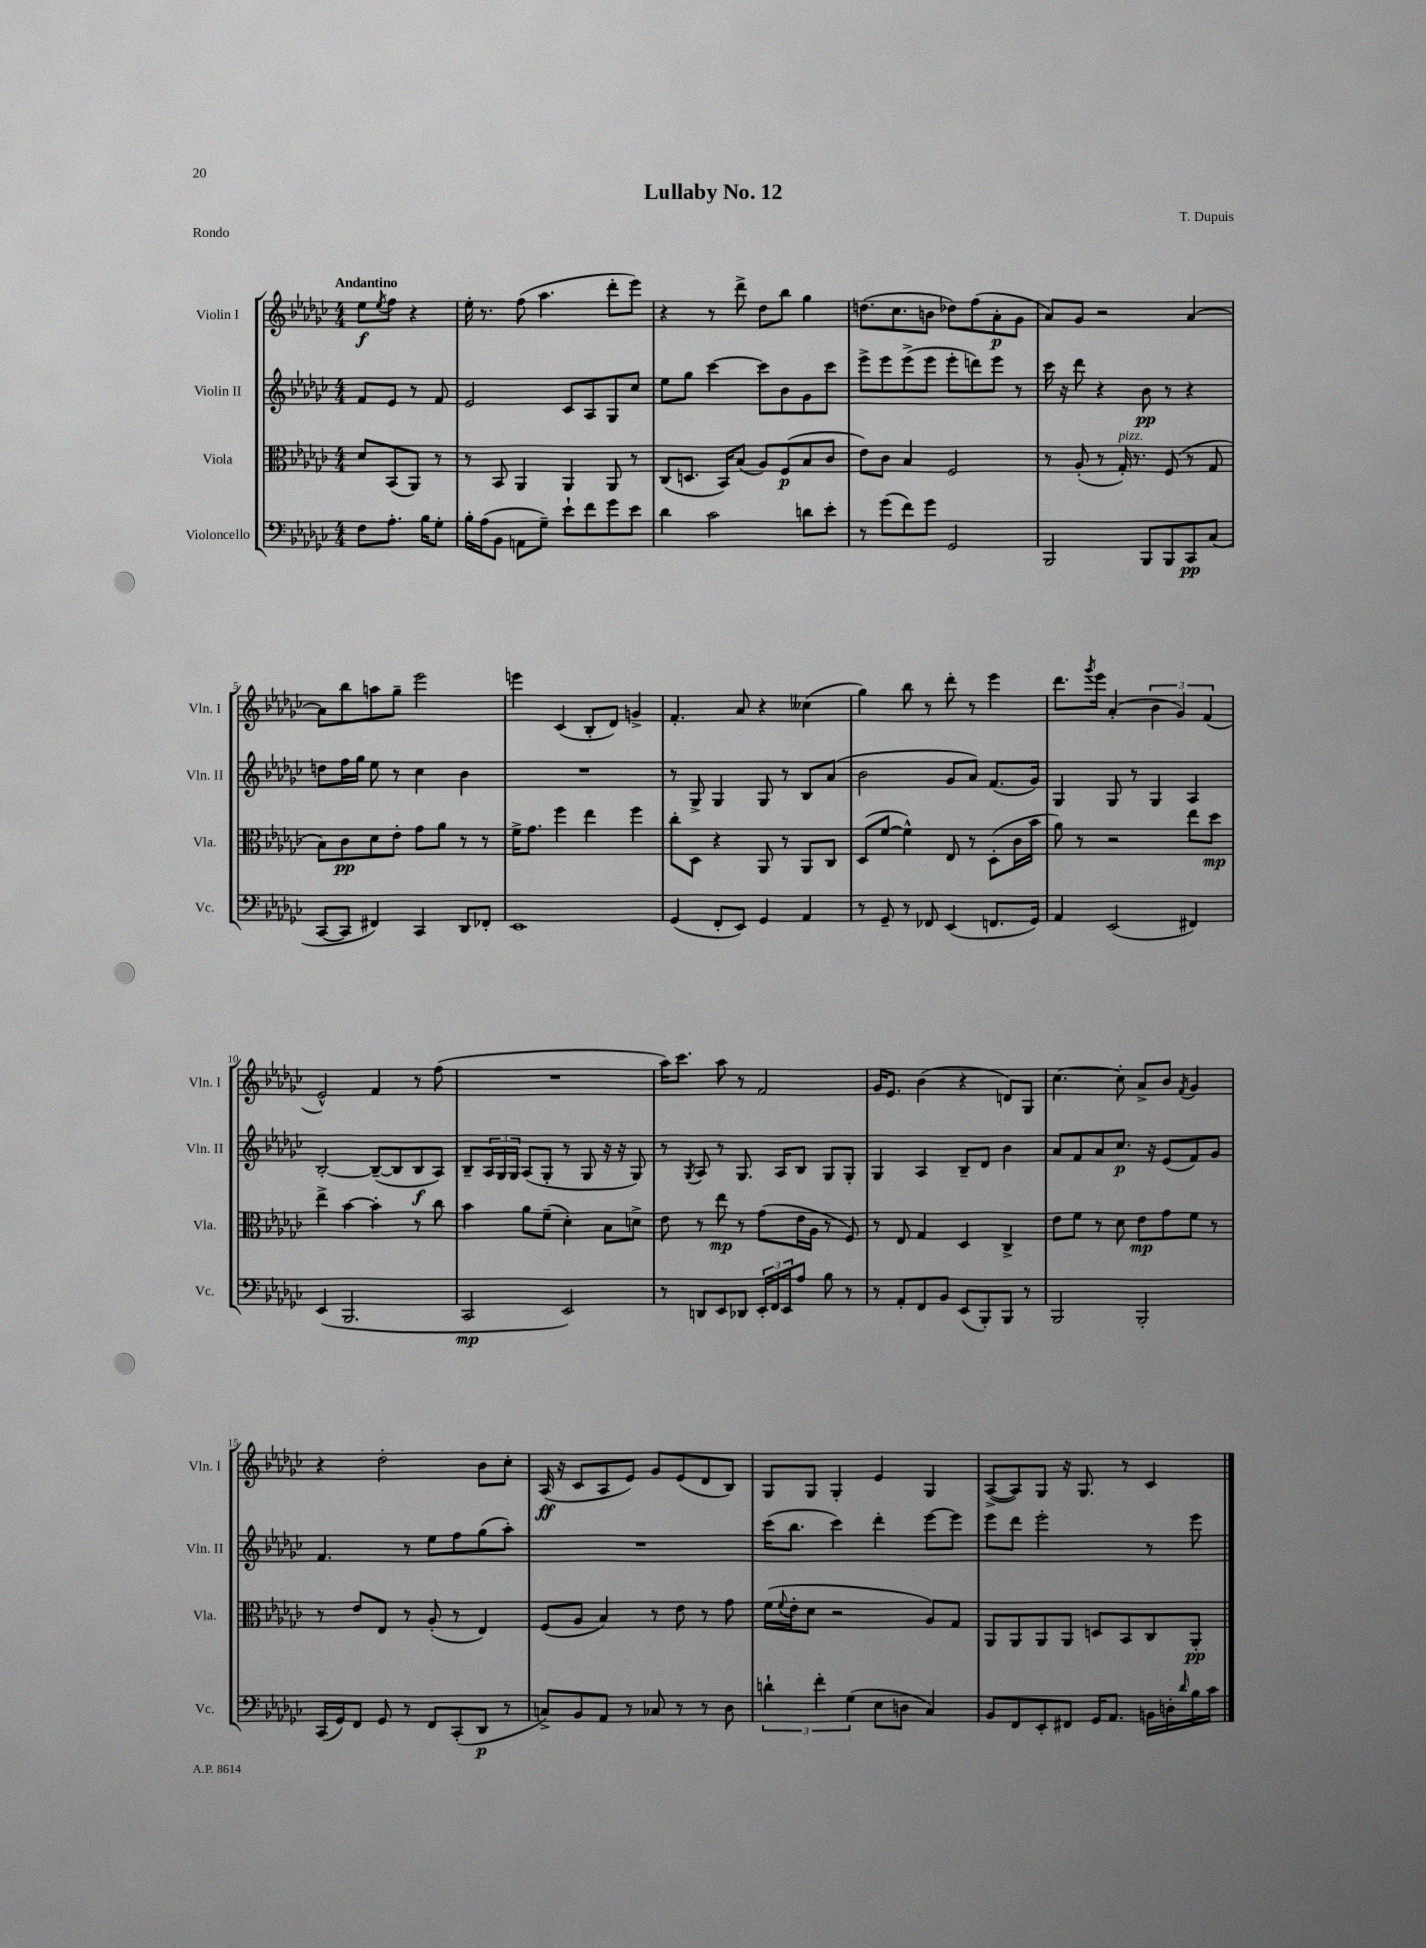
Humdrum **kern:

**kern	**kern	**kern	**kern
*staff4	*staff3	*staff2	*staff1
*clefF4	*clefC3	*clefG2	*clefG2
*k[b-e-a-d-g-c-]	*k[b-e-a-d-g-c-]	*k[b-e-a-d-g-c-]	*k[b-e-a-d-g-c-]
*M4/4	*M4/4	*M4/4	*M4/4
8F\L	8d-/L	8f/L	8ee-\L
.	.	.	8qee-/
8.A-'\J	(8BB-/	8e-/J	8ff\J
.	8AA-/J)	8r	4r
16B-\LK	.	.	.
8G-'\J	8r	8f/	.
=	=	=	=
16B-'\LL	8r	2e-/	16ee-'\
(16A-\J	.	.	8.r
8BB-\J	8BB-/	.	.
8AA\L	4AA-/	.	(8ff\
8G-~\J)	.	.	4.aa-\
8e-`\L	4AA-/	8c-/L	.
8f\	.	8A-/	.
8g-\	8AA-/	8G-/	8ddd-'\L
8e-\J	8r	8cc-/J	8eee-\J)
=	=	=	=
4d-\	(8C-/L	8ee-\L	4r
.	8.D/J	8gg-\J	.
2c-\	.	[4ccc-\	8r
.	16BB-/LK)	.	.
.	(8B-/J	.	8ddd-^\
.	8A-/L)	8ccc-\]L	8dd-\L
.	(8F/	8b-\	8bb-\J
8d\L	8B-/	8g-\	4gg-\
8e-'\J	8c-/J	8ccc-\J	.
=	=	=	=
8r	8e-\L)	8eee-^\L	(8.dd\L
(8g-\L	8c-\J	8eee-\	.
.	.	.	8.cc-\
8f\)	4B-/	(8eee-^\	.
8g-\J	.	8eee-\J	8b\J
2GG-/	2F/	8eee-'\L	8dd-\L)
.	.	8ddd\)	(8ff\
.	.	8eee-\J	8a-'\
.	.	8r	8g-\J
=	=	=	=
2BBB-/	8r	16ccc-\	8a-/L)
.	.	16r	.
.	(8A-'/	8ddd-\	8g-/J
.	8r	4r	2r
.	16G-'/)	.	.
.	8.r	.	.
8BBB-/L	.	8b-\	.
8BBB-/	(8F/	8r	.
8CC-/	8r	4r	[4a-/
(8C-/J	8G-/	.	.
=	=	=	=
[8CC-/L	8B-\L)	8dd\L	8a-\]L
8CC-/]J	8c-\	16ff\L	8bb-\
.	.	16gg-\JJ	.
4FF#/)	8d-\	8ee-\	8aa\
.	8e-'\J	8r	8gg-~\J
4CC-/	8g-\L	4cc-\	2eee-\
.	8a-\J	.	.
8DD-/L	8r	4b-\	.
8FF-'/J	8r	.	.
=	=	=	=
1EE-	16f^\LK	1r	4eee\
.	8.g-\J	.	.
.	4ff\	.	(4c-/
.	4ee-\	.	8B-'/L
.	.	.	8d-/J)
.	4ff\	.	4g^/
=	=	=	=
(4GG-/	8cc-'\L	8r	4.f'/
.	8D-\J	8G-^/	.
8FF'/L	4r	4G-/	.
8EE-/J)	.	.	8a-/
4GG-/	8AA-/	8G-/	4r
.	8r	8r	.
4AA-/	8AA-/L	8B-/L	(4cc--\
.	8C-/J	(8a-/J	.
=	=	=	=
8r	(8D-/L	2b-\	4gg-\)
8GG-~/	[8f/J	.	.
8r	4f^^\])	.	8bb-\
8FF-/	.	.	8r
(4EE-/	8E-/	8g-/L	8ddd-'\
.	8r	8a-/J)	8r
8.FF/L	(8D-'\L	(8.f/L	4eee-\
.	16c-\L	.	.
16GG-/Jk)	16b-\JJ	16g-/Jk)	.
=	=	=	=
4AA-/	8a-\)	4G-/	8.ddd-\L
.	8r	.	.
.	.	.	8qggg-/
.	.	.	16eee-\Jk
(2EE-/	2r	8G-/	(4a-'/
.	.	8r	.
.	.	4G-/	6b-\
.	.	.	6g-/)
4FF#/)	8ee-\L	4A-/	.
.	.	.	(6f/
.	8dd-\J	.	.
=	=	=	=
(4EE-/	4ee-^\	[2B-'/	2e-^^/)
2.BBB-/	[4b-\	.	.
.	4b-'\]	(8B-~/_L	4f/
.	.	8B-/]	.
.	8r	8B-/	8r
.	8cc-\	8A-/J)	(8ff\
=	=	=	=
2CC-/	4b-\	8B-~/L	1r
.	.	24A-/L	.
.	.	24G-/	.
.	.	24G-/JJ	.
.	8a-\L	(8A-/L	.
.	(8f~\J	8G-'/J	.
2EE-/)	4d-'\)	8r	.
.	.	8G-/	.
.	8B-\L	16r	.
.	.	16r	.
.	8d^\J	8G-/)	.
=	=	=	=
8r	8e-\	8r	16aa-\LK)
.	.	.	8.ccc-\J
.	.	8qG-/	.
8DD/L	8r	8A-/	.
8EE-/	8ee-\	8r	8aa-\
8DD-/J	8r	8.G-/	8r
24EE-'/LL	(8g-\L	.	2f/
24FF/	.	.	.
.	.	16A-/LK	.
24EE-/J	.	.	.
8A-/J	16e-\L	8B-/J	.
.	16A-\JJ	.	.
8B-\	8r	8G-/L	.
8r	8F/)	8G-'/J	.
=	=	=	=
8r	8r	4G-/	16g-/LK
.	.	.	8.e-/J
8AA-'/L	8E-/	.	.
8FF/	4G-/	4A-/	(4b-\
8BB-/J	.	.	.
(8EE-/L	4D-/	8B-~/L	4r
8BBB-'/)	.	8d-/J	.
8BBB-/J	4C-^/	4b-\	8d/L)
8r	.	.	8G-/J
=	=	=	=
2BBB-/	8e-\L	8a-/L	[4.cc-\
.	8f\J	8f/	.
.	8r	8a-/	.
.	8d-\	8.cc-/J	8cc-'\]
2BBB-'/	8e-\L	.	8a-^/L
.	.	16r	.
.	8g-\	(8e-/L	8b-/J
.	.	.	8qf/
.	8f\J	8f/)	4g-/
.	8r	8g-/J	.
=	=	=	=
(16CC-/LL	8r	4.f/	4r
16GG-/J)	.	.	.
8FF/J	8e-/L	.	.
8GG-/	8E-/J	.	2dd-'\
8r	8r	8r	.
8FF/L	(8A-'/	8ee-\L	.
(8CC-'/	8r	8ff\	.
8DD-/J	4E-/)	(8gg-\	8b-\L
8r	.	8aa-'\J)	8cc-'\J
=	=	=	=
8C^/L)	(8F/L	1r	(16A-/
.	.	.	16r
8BB-/	8A-/J	.	8c-/L
8AA-/J	4B-/)	.	8A-/
8r	.	.	8e-/J)
8C-/	8r	.	8g-/L
8r	8e-\	.	(8e-/
8r	8r	.	8d-/
8D-\	8g-\	.	8B-/J)
=	=	=	=
6d`\	(16f\LL	(16ccc-\LK	8G-/L
.	8qqf/	.	.
.	16e-'\J	8.bb-\J	.
.	8d-\J	.	8G-/J
6f'\	.	.	.
.	2r	4ccc-\)	4G-'/
(6G-\	.	.	.
8E-\L	.	4ddd-'\	4e-/
8D\J	.	.	.
4C-/)	8A-/L)	[8eee-\L	4G-/
.	8G-/J	8eee-\]J	.
=	=	=	=
8BB-/L	8AA-/L	8eee-\L	([8A-^/L
8FF/	8AA-/	8ddd-\J	8A-/])
8EE-'/	8AA-/	2eee-'\	8G-/J
8FF#/J	8AA-/J	.	16r
.	.	.	8.G-/
16GG-/LK	8D/L	.	.
8.AA-/J	.	.	.
.	8BB-/	.	8r
16BB\LL	8C-/	8r	4c-/
16D'\	.	.	.
16qqd-/	.	.	.
16B-\	8AA-'/J	8eee-\	.
16c-\JJ	.	.	.
==	==	==	==
*-	*-	*-	*-
